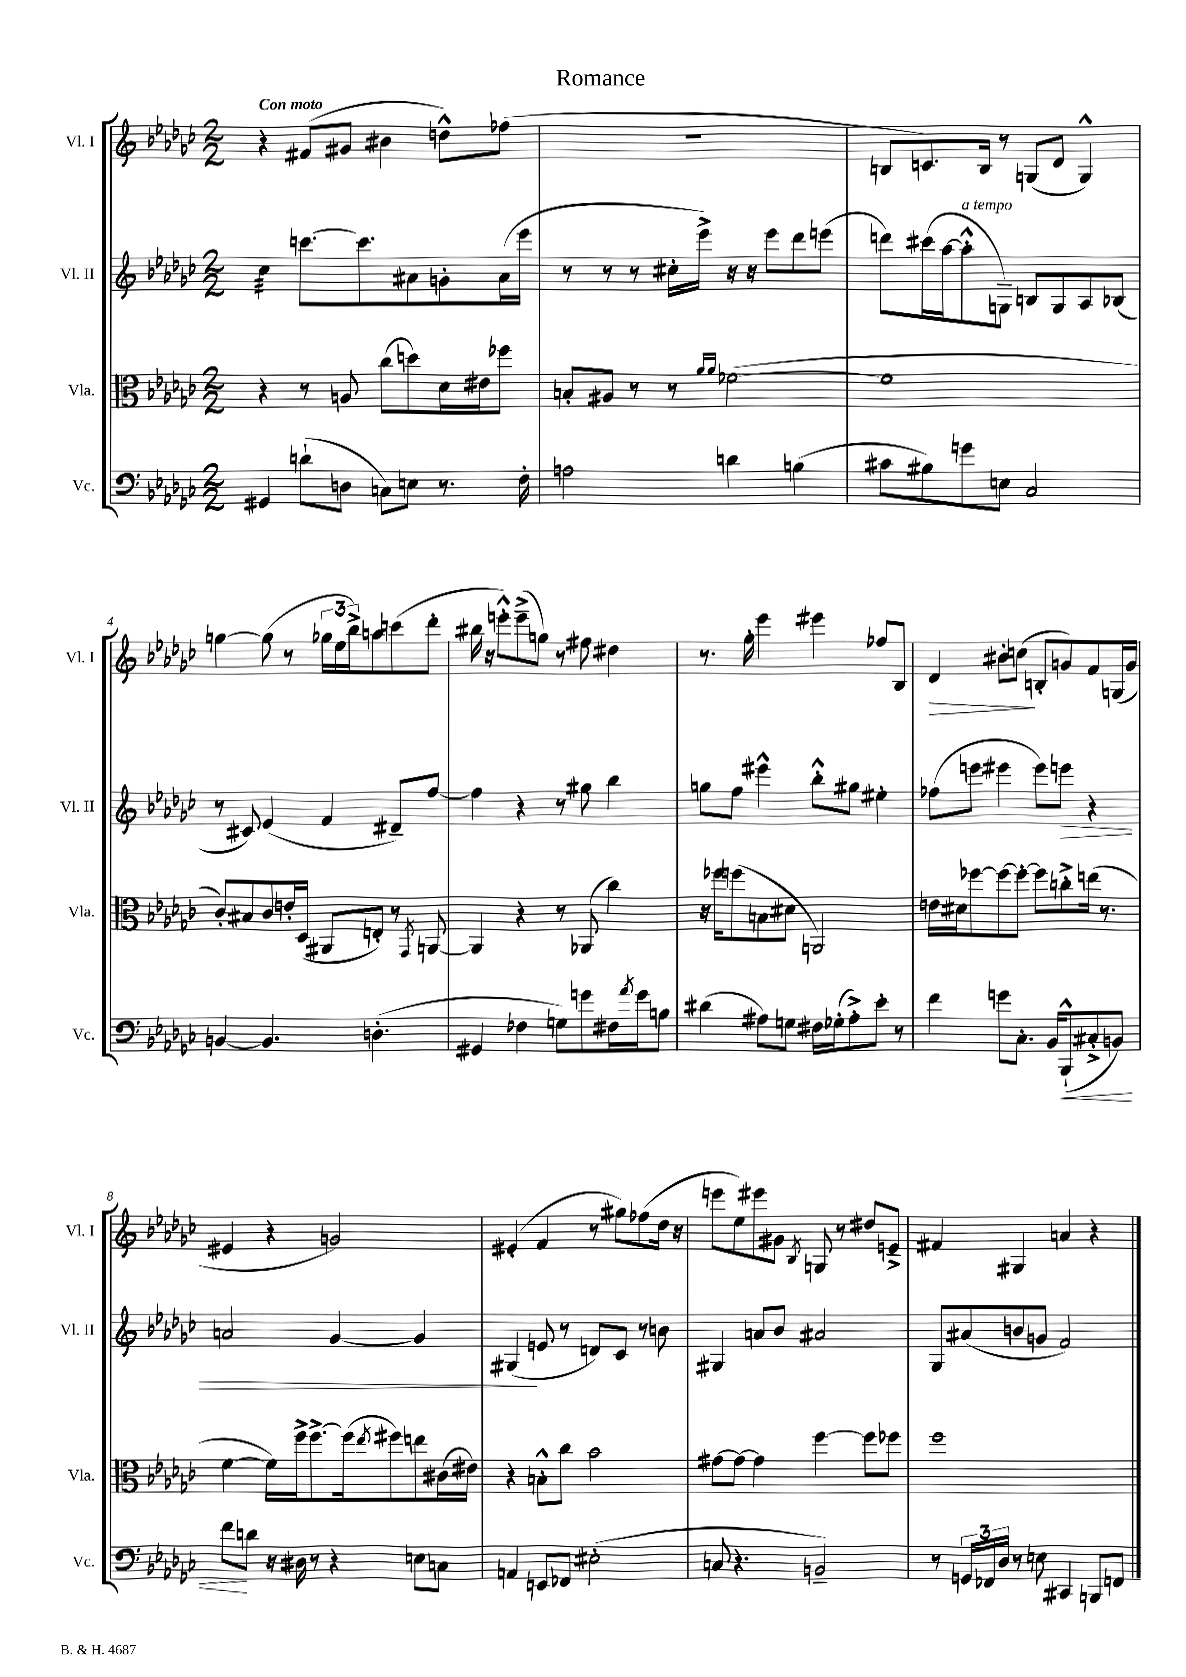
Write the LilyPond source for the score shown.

\header { title = "Romance" }
<<
\new StaffGroup <<
\new Staff = "s0" \with { instrumentName = "Vl. I" shortInstrumentName = "Vl. I" } {
    \clef treble \key ges \major \numericTimeSignature \time 2/2 \tempo "Con moto"
    r4 fis'8( gis'8 bis'4 d''8-^) fes''8( |
    R1 |
    b8 c'8.) b16 r8 g8( des'8 g4-^) |
    g''4~ g''8( r8 \tuplet 3/2 { ges''16 ees''16 bes''16->) } a''8 c'''8( des'''8-. |
    bis''16 r16 e'''8-.-^) e'''8--->( g''8) r8 fis''8 dis''4 |
    r8. ges''16-. ees'''4 eis'''4 fes''8 bes8 |
    des'4\> bis'8-. c''8\!( b8-. g'8) f'8 g16( g'16 |
    eis'4 r4 g'2) |
    eis'4-.( f'4 r8 gis''8) fes''8( des''16 r16 |
    e'''8 ees''8) eis'''8 gis'8 \acciaccatura { bes8 } g8 r8 dis''8 e'8---> |
    fis'4 gis4 a'4 r4 \bar "|." |
}
\new Staff = "s1" \with { instrumentName = "Vl. II" shortInstrumentName = "Vl. II" } {
    \clef treble \key ges \major \numericTimeSignature \time 2/2
    ces''4:32 c'''8.~ c'''8. ais'8 g'8-. ais'16( ees'''16 |
    r8 r8 r8 cis''16-. ees'''16->) r16 r16 ees'''8 des'''8 e'''8( |
    d'''8) cis'''16( aes''16~ aes''8-.-^^\markup { \italic "a tempo" } g8--) b8 g8 aes8 bes8( |
    r8 cis'8) ees'4( f'4 dis'8--) f''8~ |
    f''4 r4 r8 gis''8 bes''4 |
    g''8 f''8 eis'''4-^ bes''8-.-^ gis''8 eis''4-. |
    fes''8( e'''8 eis'''4 eis'''8) e'''8\> r4 |
    a'2 ges'4~ ges'4 |
    gis4\!( e'8 r8 d'8) ces'8 r8 b'8 |
    gis4 a'8 bes'8 ais'2 |
    ges8 ais'8( b'8 g'8 f'2) \bar "|." |
}
\new Staff = "s2" \with { instrumentName = "Vla." shortInstrumentName = "Vla." } {
    \clef alto \key ges \major \numericTimeSignature \time 2/2
    r4 r8 a8 ces''8( d''8) des'16 eis'16 fes''8 |
    b8-. ais8 r8 r8 \grace { aes'16 aes'16 } fes'2~( |
    fes'1 |
    ces'8-.) bis8 ces'8 e'16-. des16( ais,8 e8-.) r8 \acciaccatura { ges,8 } a,8~ |
    a,4 r4 r8 aes,8( ces''4) |
    r16 fes''16 f''8( b8 dis'8 a,2) |
    e'16 dis'16 fes''8~ fes''8~ fes''8~-. fes''8 c''8-.-> e''16( r8. |
    f'4~ f'16) f''16-> f''8.~-> f''16( \acciaccatura { ees''8 } fis''8) e''8 cis'16( eis'16) |
    r4 b8-.-^ ces''8 bes'2 |
    gis'8~ gis'8~ gis'4 f''4~ f''8 fes''8 |
    f''1 \bar "|." |
}
\new Staff = "s3" \with { instrumentName = "Vc." shortInstrumentName = "Vc." } {
    \clef bass \key ges \major \numericTimeSignature \time 2/2
    gis,4 d'8-!( d8 c8) e8 r8. f16-. |
    a2 d'4 b4( |
    cis'8 bis8) g'8 e8 ces2 |
    b,4~ b,4. d4.-.( |
    gis,4 fes4 g8) g'8 fis16 \acciaccatura { aes'8 } g'16 b8 |
    dis'4( ais8) g8 fis16 ges16-.( ais8-.->) ees'8-. r8 |
    f'4 g'8 ces8.-. bes,16 bes,,8-!-^\<( cis8-.-> b,8) |
    f'8\! d'8 r16 dis16 r8 r4 e8 c8 |
    a,4 e,8 fes,8 eis2-.( |
    c8 r4. b,2--) |
    r8 \tuplet 3/2 { g,16 fes,16 des16 } r8 e8 cis,4 b,,8 f,8 \bar "|." |
}
>>
>>
